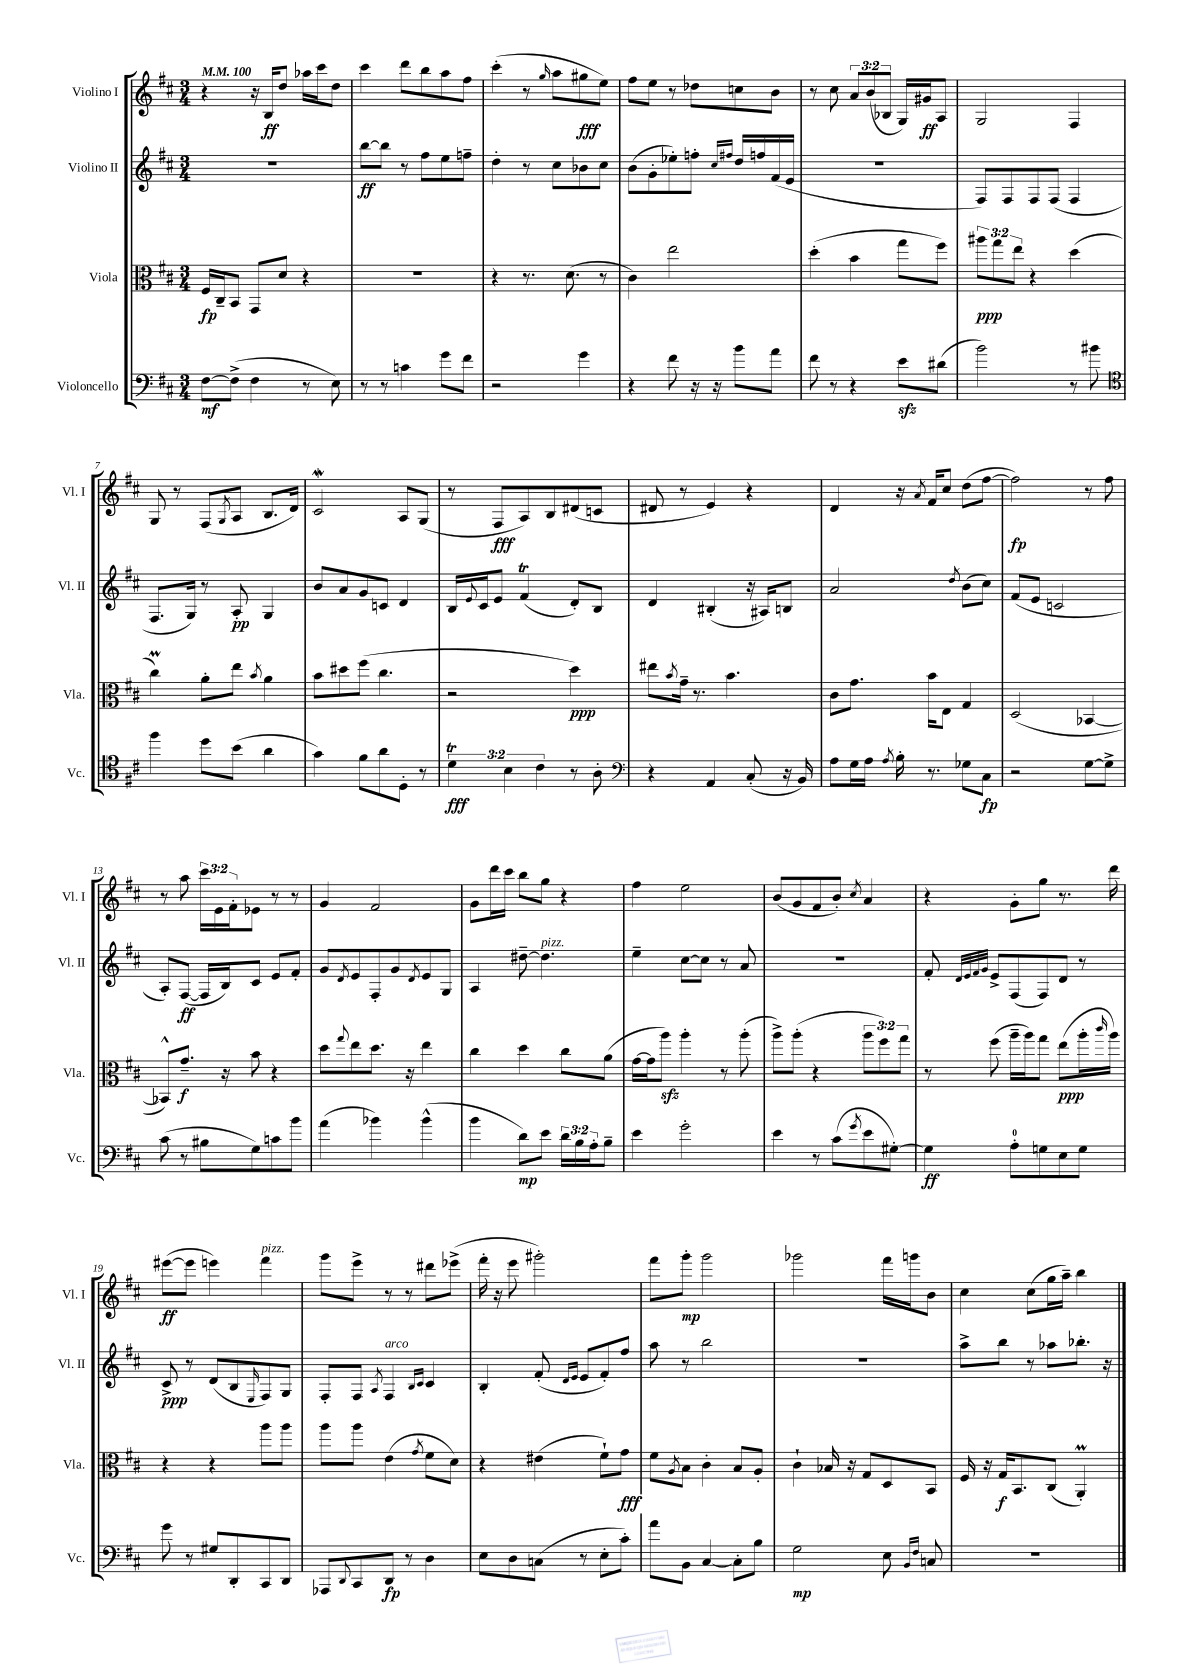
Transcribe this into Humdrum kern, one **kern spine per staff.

**kern	**kern	**kern	**kern
*staff4	*staff3	*staff2	*staff1
*clefF4	*clefC3	*clefG2	*clefG2
*k[f#c#]	*k[f#c#]	*k[f#c#]	*k[f#c#]
*M3/4	*M3/4	*M3/4	*M3/4
*MM100	*MM100	*MM100	*MM100
[8F#	16F#	2.r	4r
.	16C#~	.	.
(8F#^]	8BB	.	.
4F#	8GG	.	16r
.	.	.	16B
.	8d	.	8dd
8r	4r	.	16aa-
.	.	.	16ccc#
8E)	.	.	8dd
=	=	=	=
8r	2.r	[8bb	4ccc#
8r	.	8bb]	.
4c	.	8r	8ddd
.	.	8ff#	8bb
8g	.	8ee	8aa
8f#	.	8ff~	8ff#
=	=	=	=
2r	4r	4dd'	(4ccc#'
.	8.r	8r	8r
.	.	.	16qqgg
.	.	8cc#	8aa
.	(8.d	.	.
4g	.	8b-	8gg#
.	8r	8cc#	8ee)
=	=	=	=
4r	4c#)	(8b	8ff#
.	.	8g'	8ee
8f#	2ee	8ee-')	8r
16r	.	8ff'	8dd-
16r	.	.	.
.	.	16qqcc#	.
.	.	16qqff#	.
8b	.	16dd	8cc
.	.	16ff	.
8a	.	(16f#	8b
.	.	16e	.
=	=	=	=
8f#	(4dd'	2.r	8r
8r	.	.	8cc#
4r	4b	.	12a
.	.	.	(12b
.	.	.	12B-
8e	8gg	.	16G)
.	.	.	16g#
(8d#	8ff#)	.	8A
=	=	=	=
2b)	12aa#	8F#)	2G
.	12gg	.	.
.	.	8F#	.
.	12ee	.	.
.	4r	8F#	.
.	.	(8F#	.
8r	(4dd	4F#	4F#
8b#	.	.	.
=	=	=	=
*clefC4	*	*	*
4ff#	4cc#)	8.F#	8G
.	.	.	8r
.	.	16G)	.
8dd	8a'	8r	(8F#
.	.	.	8qG
(8b	8ee	8A'	8A
.	8qb	.	.
4a	4a	4G	8.B
.	.	.	16d)
=	=	=	=
4g)	8b	8b	2c#
.	8dd#	8a	.
8f#	(8ff#	8g	.
8a	4.cc#	8c	.
8D'	.	4d	8A
8r	.	.	(8G
=	=	=	=
6d	2r	16B	8r
.	.	8qqe	.
.	.	16c#	.
.	.	8e	8F#
6B	.	.	.
.	.	(4f#	8A)
6c#	.	.	.
.	.	.	8B
8r	4dd)	8d')	(8d#
8A'	.	8B	8c
=	=	=	=
*clefF4	*	*	*
4r	8ee#	4d	8d#
.	8qb	.	.
.	16g~	.	8r
.	8.r	.	.
4AA	.	(4B#'	4e)
.	4.b	.	.
(8C#'	.	16r	4r
.	.	16A#)	.
16r	.	8B	.
16BB)	.	.	.
=	=	=	=
8A	8c#	2a	4d
16G	8.g	.	.
16A	.	.	.
8qA	.	.	.
16B'	.	.	16r
.	.	.	8qa
8.r	16b	.	16f#
.	8E	.	8cc#
.	.	8qdd	.
8G-	4G	(8b	(8dd
8C#	.	8cc#)	[8ff#
=	=	=	=
2r	(2D	(8f#	2ff#])
.	.	8e	.
.	.	2c	.
[8G	[4BB-	.	8r
8G^]	.	.	8ff#
=	=	=	=
(8c#	8BB-^^])	8A')	8r
8r	8.g~	([8F#	8aa
8B#	.	16F#]	24ccc#
.	.	.	24e
.	16r	16B)	.
.	.	.	24f#'
8G)	8b	8c#	8e-
8c	4r	8e	8r
8b	.	8f#'	8r
=	=	=	=
(4a	8dd	8g	4g
.	8qqgg	8qd	.
.	8ee	8e	.
4b-)	8.dd	8F#'	2f#
.	.	8g	.
.	16r	.	.
.	.	8qd	.
(4b-^^	4ee	8e	.
.	.	8G	.
=	=	=	=
4b	4cc#	4A	8g
.	.	.	16ddd
.	.	.	16ccc#
8d)	4dd	[8dd#~	8bb
8e	.	4.dd#]	8gg
24d	8cc#	.	4r
24B	.	.	.
24A'	.	.	.
8B~	(8a	.	.
=	=	=	=
4e	[16g	4ee~	4ff#
.	16g]	.	.
.	8aa)	.	.
2g'	4aa'	[8cc#	2ee
.	.	8cc#]	.
.	8r	8r	.
.	(8aa'	8a	.
=	=	=	=
4e	8aa^)	2.r	(8b
.	(8aa'	.	8g
8r	4r	.	8f#
(8c#	.	.	8b')
8qg	.	.	8qcc#
8e	12aa	.	4a
.	12ff#)	.	.
[8G#')	.	.	.
.	12gg	.	.
=	=	=	=
4G#]	8r	8f#'	4r
.	.	32qqd	.
.	.	32qqe	.
.	.	32qqf#	.
.	.	32qqg	.
.	(8ff#	8e^	.
8A'	16aa~	(8F#	8g'
.	16aa)	.	.
8G	8gg	8F#)	8gg
8E	(8ee	8d	8.r
8G	16aa'	8r	.
.	16qqccc#	.	.
.	16aa)	.	16ddd
=	=	=	=
8g	4r	8c#^	([8eee#
8r	.	8r	8eee#]
8G#	4r	(8d	4eee)
8DD'	.	8B	.
.	.	16qqE	.
8CC#	8aa	8F#)	4fff#
8DD	8aa	8G	.
=	=	=	=
8AAA-	8aa	8F#'	8ggg
8qqDD	.	.	.
8CC#	8aa	8F#	8eee^
.	.	8qA	.
8DD	(4e	4F#	8r
8r	.	.	8r
.	.	16qqB	.
.	8qg	16qqc#	.
4D	8f#	4c#	8ddd#
.	8d)	.	(8eee-^
=	=	=	=
8E	4r	4B'	16fff#'
.	.	.	16r
8D	.	.	8eee
(8C	(4e#	(8f#'	2ggg#')
.	.	16qqd	.
.	.	16qqe	.
8r	.	8e	.
8E'	8f#`)	8f#')	.
8c#')	8g	8ff#	.
=	=	=	=
8a	8f#	8aa	8fff#
.	8qA	.	.
8BB	8B	8r	8ggg'
[4C#	4c#'	2bb	2ggg
8C#']	8B	.	.
8B	8A'	.	.
=	=	=	=
2G	4c#`	2.r	2ggg-
.	16B-	.	.
.	16r	.	.
.	8G	.	.
8E	8D	.	16fff#
.	.	.	16ggg
16qqBB	.	.	.
16qqF#	.	.	.
8C	8BB	.	8b
=	=	=	=
2.r	16F#	8aa^	4cc#
.	16r	.	.
.	16G	8bb	.
.	8.BB	.	.
.	.	8r	(8cc#
.	(8C#	8aa-	16gg
.	.	.	16aa~)
.	4AA')	8.bb-'	4bb
.	.	16r	.
==	==	==	==
*-	*-	*-	*-
